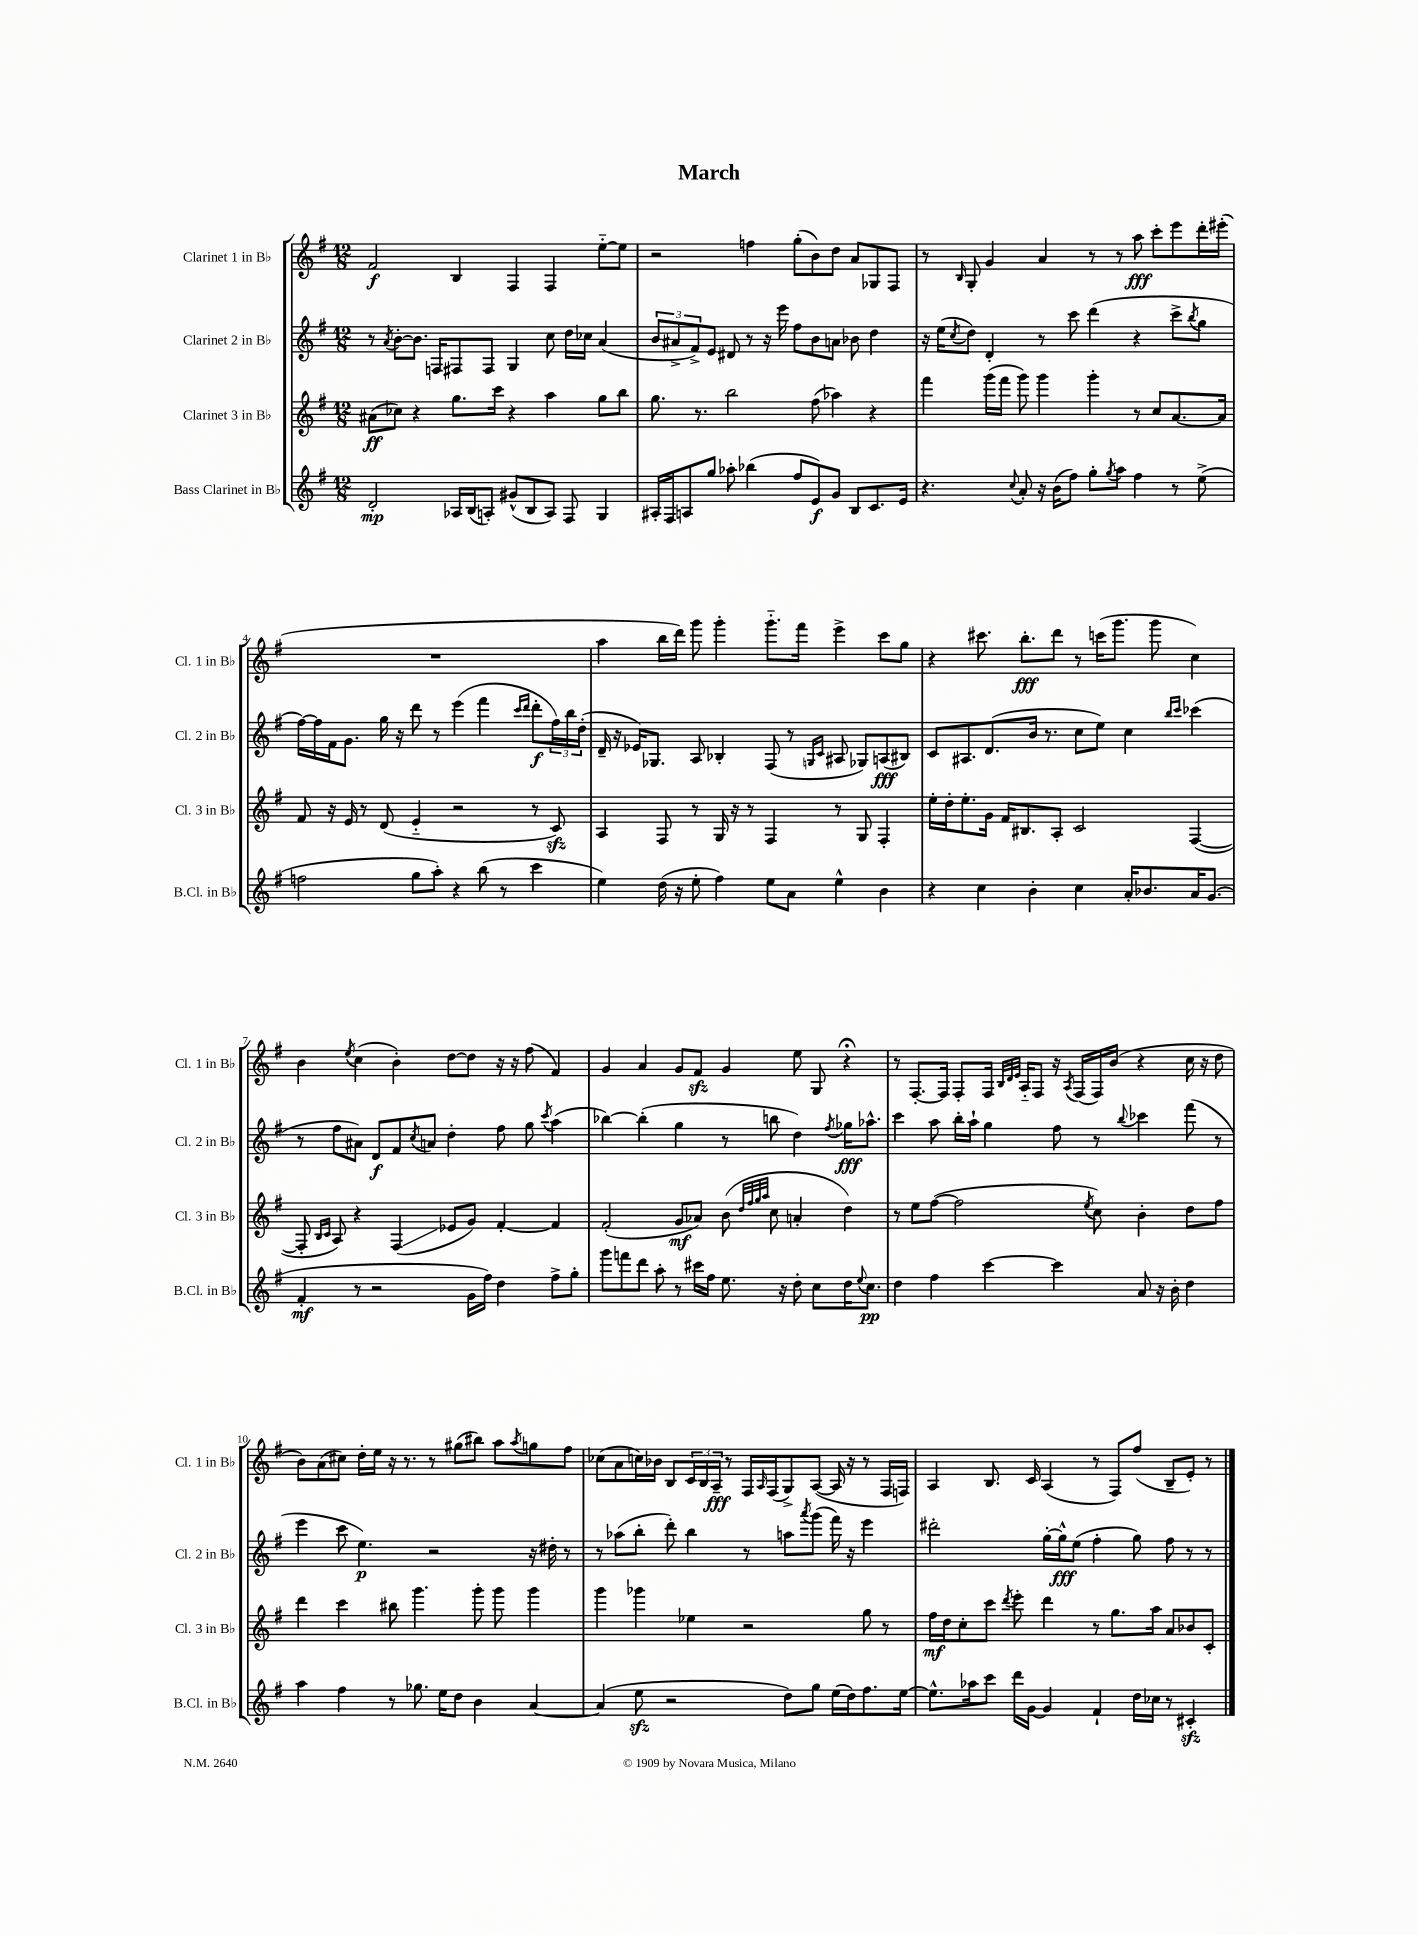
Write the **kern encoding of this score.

**kern	**kern	**kern	**kern
*staff4	*staff3	*staff2	*staff1
*clefG2	*clefG2	*clefG2	*clefG2
*k[f#]	*k[f#]	*k[f#]	*k[f#]
*M12/8	*M12/8	*M12/8	*M12/8
2d'	(8a#	8r	2f#
.	.	8qa	.
.	8cc-)	[8b'	.
.	4r	8.b]	.
.	.	16F	.
16A-	8.gg	8F#	4B
(16B	.	.	.
8A')	.	8F#	.
.	16ccc	.	.
(8g#^^	4r	4G	4F#
8B	.	.	.
8A)	4aa	8cc	4F#
8F#	.	16dd	.
.	.	16cc-	.
4G	8gg	(4a	[8ee'~
.	8bb	.	8ee]
=	=	=	=
16A#'	8.gg	12b	2r
16F#	.	.	.
.	.	12a#^	.
8A	.	.	.
.	.	12f#^)	.
.	8.r	.	.
8gg	.	8e	.
8aa-'	2bb	8d#	.
(4bb-	.	8r	4ff
.	.	16r	.
.	.	16eee	.
8ff#	.	8ff#	(8gg'
8e)	(8ff#	8b	8b)
8g	4aa-)	8a	8dd
8B	.	8b-	8a
8.c	4r	4dd	8G-
.	.	.	8F#
16e	.	.	.
=	=	=	=
4.r	4fff#	16r	8r
.	.	(16ee	.
.	.	8qcc	16qqB
.	.	8dd)	8G'
.	(16ggg	4d'	4g
.	16fff#	.	.
8qqcc	.	.	.
8a'	8ggg)	.	.
16r	4ggg	8r	4a
(16b	.	.	.
8ff#)	.	8ccc	.
8gg'	4ggg'	(4ddd	8r
8qgg	.	.	.
8aa	.	.	8r
4ff#	8r	4r	8aa
.	8cc	.	8ccc'
8r	[8.a	8ccc^	8eee
.	.	8qbb	.
(8ee^	.	8gg	16ddd'
.	16a]	.	(16eee#'
=	=	=	=
2ff	8f#	[16ff#)	1.r
.	.	16ff#]	.
.	16r	16f#	.
.	16e	8.g	.
.	8r	.	.
.	(8d	16gg	.
.	.	16r	.
8gg	4e'~	8ddd	.
8aa')	.	8r	.
4r	2r	(4eee	.
(8bb	.	4fff#	.
8r	.	.	.
.	.	16qqccc	.
.	.	16qqddd	.
4ccc	8r	8ddd'	.
.	8c)	24ff#)	.
.	.	24bb	.
.	.	(24dd'	.
=	=	=	=
4ee)	4A	16d~	4aa
.	.	16r	.
.	.	16e-)	.
.	.	8.G-	.
(16dd	8F#	.	16bb
16r	.	.	16ddd)
8ee'	8r	8A	8ggg
4ff#)	16G	4B-'	4ggg'
.	16r	.	.
.	8r	.	.
8ee	4F#	(8F#	8.ggg'~
8a	.	8r	.
.	.	.	16fff#
.	.	16qqG	.
.	.	16qqc	.
4ee^^	8r	8A#	4eee^
.	8G	8G-)	.
4b	4F#'	(8A	8ccc
.	.	8B#)	8gg
=	=	=	=
4r	16ee'	8c	4r
.	16dd'	.	.
.	8.ee'	8.A#	.
4cc	.	.	8.ccc#
.	16g	(8.d	.
.	16f#	.	.
.	8.B#	.	8.bb'
4b'	.	16b	.
.	.	8.r	.
.	8A'	.	8ddd
4cc	2c	8cc	8r
.	.	8ee)	(16ccc
.	.	.	8.ggg
16a'	.	4cc	.
8.b-	.	.	.
.	.	.	8ggg
.	.	16qqbb	.
.	.	16qqccc	.
16a	([4F#	(4ccc-	4cc)
(8.g	.	.	.
=	=	=	=
4f#'	8F#']	8r	4b
.	16qqB	.	.
.	16qqc	.	.
.	8A)	8ff#	.
.	.	.	8qee
8r	4r	8a#)	(4cc
2r	.	8d	.
.	(4F#	8f#	4b')
.	.	8qcc	.
.	.	8a	.
.	8e-	4dd'	[8dd
16g	8g)	.	8dd]
16ff#)	.	.	.
4dd	[4f#'	8ff#	16r
.	.	.	16r
.	.	8gg	(8ff#
.	.	8qccc	.
8ff#^	4f#]	(4aa	4f#)
8gg'	.	.	.
=	=	=	=
8ggg	(2f#'	[4bb-)	4g
8fff	.	.	.
8ddd	.	(4bb-']	4a
8aa'	.	.	.
8r	8g	4gg	8g
16ccc#	8a-)	.	8f#
16ff#	.	.	.
8.ee	(8b	8r	4g
.	32qqdd	.	.
.	32qqff#	.	.
.	32qqgg	.	.
.	32qqaa	.	.
.	8cc	8bb	.
16r	.	.	.
8dd'	4a'	4dd)	8ee
8cc	.	.	8G
.	.	8qff#	.
16dd	4dd)	16gg-	4r;
8qqee	.	.	.
8.cc	.	8.aa-^^	.
=	=	=	=
4dd	8r	4ccc	8r
.	8ee	.	[8.F#'
4ff#	([8ff#	8aa	.
.	.	.	16F#]
.	2ff#]	16bb'	8F#'
.	.	16aa`	.
[4ccc	.	4gg	16F#
.	.	.	32qqB
.	.	.	32qqd
.	.	.	32qqe
.	.	.	16A'~
.	.	.	8F#
4ccc]	.	8ff#	16r
.	.	.	8qA
.	.	.	(16F#
.	8qee	.	.
.	8cc)	8r	16F#)
.	.	.	(16b
.	.	8qqbb	.
8a	4b'	4ccc-	4r
16r	.	.	.
16b'	.	.	.
4dd	8dd	(8fff#	16cc
.	.	.	16r
.	8ff#	8r	8dd
=	=	=	=
4aa	4ddd	4eee	8b)
.	.	.	(8a
4ff#	4ccc	8ccc	8cc#)
.	.	4.ee)	16dd'
.	.	.	16ee
8r	8bb#	.	16r
.	.	.	8.r
8.gg-	4.ggg	.	.
.	.	2r	8r
16ee	.	.	.
8dd	.	.	(8gg#
4b	8ggg'	.	8bb#)
.	8ggg	.	8aa
.	.	.	8qaa
[4a	4ggg	16r	8gg
.	.	16dd#'	.
.	.	8r	8ff#
=	=	=	=
(4a]	4ggg	8r	(8cc-
.	.	(8aa-	8a
8ee	4ggg-	8bb'	16cc)
.	.	.	16b-
2r	.	8ddd')	8B
.	4ee-	4bb	24c
.	.	.	24B
.	.	.	24A~
.	.	.	8r
.	2r	8r	16F#
.	.	.	16qqA
.	.	.	(16F#
8dd)	.	8aa	8G^)
.	.	8qaaa	.
8gg	.	(8ggg	([8A
(16ee	.	16fff#)	16A]
16dd)	.	16r	16r
8.ff#	8gg	4eee	8r
.	8r	.	16F#
[16ee	.	.	16F)
=	=	=	=
8.ee^^]	16ff#	2ddd#'	4A
.	16dd	.	.
.	8cc'	.	.
16aa-	.	.	.
8ccc	8ccc	.	8.B
.	8qddd	.	.
16ddd	8eee'	.	.
[16g	.	.	16c
4g]	4ddd	[16gg'	(4A
.	.	16gg^^]	.
.	.	(8ee	.
4f#`	8r	4ff#'	8r
.	8.gg	.	8F#)
16dd	.	8gg)	(8ff#
16cc-	16aa	.	.
8r	8a	8ff#	8B~
4c#'	8b-	8r	8e')
.	8c'	8r	8r
==	==	==	==
*-	*-	*-	*-
